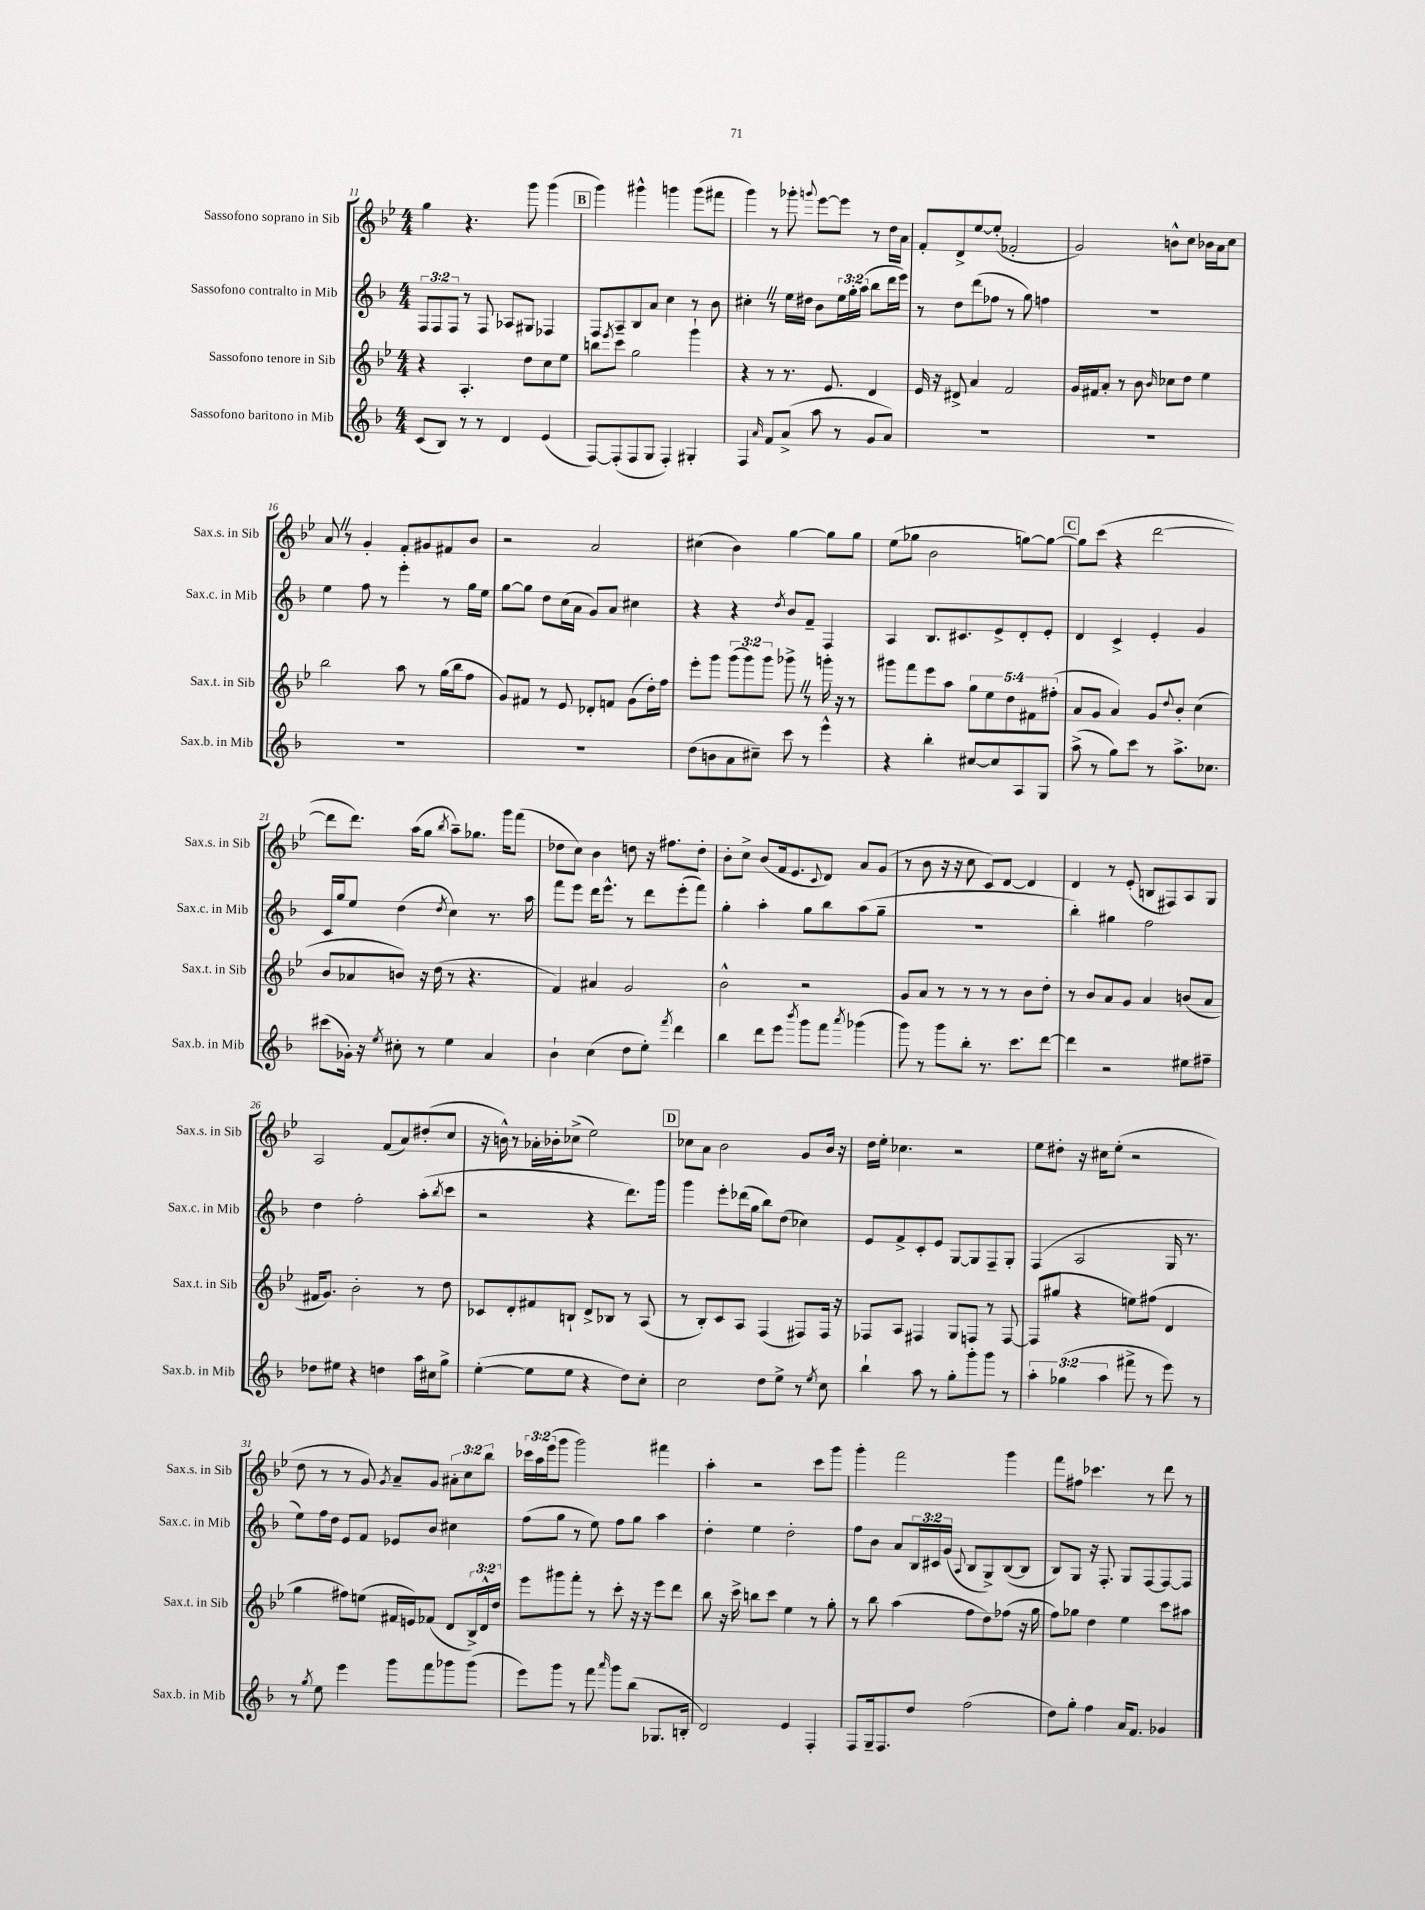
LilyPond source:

<<
\new StaffGroup <<
\new Staff = "s0" \with { instrumentName = "Sassofono soprano in Sib" shortInstrumentName = "Sax.s. in Sib" } {
    \clef treble \key bes \major \numericTimeSignature \time 4/4 \override Staff.TupletNumber.text = #tuplet-number::calc-fraction-text
    g''4 r4. g'''8 g'''4( |
    \mark \markup { \box "B" } g'''4) gis'''4-^ g'''4 g'''8( fis'''8 |
    g'''4) r8 ges'''8-. \appoggiatura { g'''8 } ees'''8~ ees'''8 r8 d''16 a'16 |
    f'8-. d'8-> ees''8~ ees''8-.( fes'2-. |
    g'2) b'8-^ c''8 bes'16 a'16 c''8 |
    a'8 \once \override BreathingSign.text = \markup { \musicglyph "scripts.caesura.straight" } \breathe r8 g'4-. f'8-. gis'8 fis'8 bes'8 |
    r2 a'2 |
    cis''4( bes'4) g''4~ g''8 g''8 |
    ees''8( ges''8 bes'2 g''8~) g''8~ |
    \mark \markup { \box "C" } g''8 c'''8( r4 d'''2~ |
    d'''8 d'''8.) a''16( g''8 \acciaccatura { bes''8 } a''8--) ges''8. g'''16 f'''8( |
    des''8 c''8) bes'4 d''8 r16 fis''8. d''8-. |
    bes'8-. c''8-> bes'8( f'16 ees'8. \appoggiatura { c'8 } d'8) a'8 g'8( |
    r8 bes'8 r16 r16 c''8 c'8) d'8~ d'4 |
    d'4 r8 ees'8-.( b8 fis8) a8 g8 |
    a2 f'8( a'8) dis''8-.( c''8 |
    r16 b'16-^) r8 aes'16-. bes'16-. ces''8->( ees''2) |
    \mark \markup { \box "D" } ces''8 a'8 bes'2 g'8 bes'16 r16 |
    d''16 ees''16-. ces''4. r2 |
    ees''8 dis''8-. r16 cis''16 ees''8-.( r2 |
    d''8 r8 r8 g'8) \acciaccatura { g'8 } a'8-- g'8 \tuplet 3/2 { ais'8-. c''8 bes''8 } |
    \tuplet 3/2 { ces'''16 a''16 ees'''16( } g'''8 g'''2) fis'''4 |
    a''4-. r2 c'''8 g'''8 |
    g'''4-. f'''2 g'''4 |
    f'''8 fis''8 ces'''4. r8 d'''8 r8 \bar "|." |
}
\new Staff = "s1" \with { instrumentName = "Sassofono contralto in Mib" shortInstrumentName = "Sax.c. in Mib" } {
    \clef treble \key f \major \numericTimeSignature \time 4/4 \override Staff.TupletNumber.text = #tuplet-number::calc-fraction-text
    \tuplet 3/2 { f8 f8 f8 } r8 f8 aes8 gis8 fes4 |
    \mark \markup { \box "B" } f8 a8-- bes8 a'8 c''4 r8 bes'8 |
    cis''4-. \once \override BreathingSign.text = \markup { \musicglyph "scripts.caesura.straight" } \breathe r8 e''16 dis''16 bes'8 \tuplet 3/2 { e''16 g''16-. a''16( } bes''8 d'''16 e'''16) |
    r8 d''8 d'''8( fes''8 r8 g''8) f''4 |
    R1 |
    e''4 f''8 r8 e'''4-. r8 g''16 e''16 |
    g''8~ g''8 d''8 c''16( a'16 g'8) a'8 cis''4 |
    r4 r4 \acciaccatura { d''8 } bes'8 f'8-- f4 |
    a4 bes8. cis'8. e'8-> d'8-. e'8-. |
    \mark \markup { \box "C" } d'4 c'4-> e'4-. g'4 |
    c'16 g''16 e''8 d''4( \acciaccatura { d''8 } c''4) r8. a''16 |
    f'''8 e'''8 d'''16 e'''8.-^ r8 d'''8 e'''8-.( f'''8) |
    g''4-. a''4-. g''8 bes''8 a''8( g''8-- |
    R1 |
    bes''4-.) gis''4 f''2 |
    d''4 f''2-. a''8-.( \acciaccatura { bes''8 } c'''8 |
    r2 r4 d'''8.) g'''16 |
    \mark \markup { \box "D" } g'''4 e'''8-. des'''16( g''16 bes''8) d''8( ces''4) |
    e'8 f'8-> c'8-. e'8 g8~ g8 f8-- g8-. |
    f4( a2 g16 r8. |
    e''8) f''16 d''16 e'8 f'8 ees'8 bes'8 cis''4 |
    f''8( g''8 r8 e''8) f''8 g''8 a''4 |
    d''4-. e''4 d''2-. |
    f''8 bes'8 a'8 \tuplet 3/2 { bes16 cis'16 g'16( } \appoggiatura { a8 } bes8 g8->) bes8~( bes8 |
    bes8) g8 r16 f8.-. g8 f8~ f8~ f8 \bar "|." |
}
\new Staff = "s2" \with { instrumentName = "Sassofono tenore in Sib" shortInstrumentName = "Sax.t. in Sib" } {
    \clef treble \key bes \major \numericTimeSignature \time 4/4 \override Staff.TupletNumber.text = #tuplet-number::calc-fraction-text
    r4 a4.-. d''8 c''8 ees''8 |
    \mark \markup { \box "B" } b''8 \acciaccatura { ees'''8 } c'''8 g''2 g'''4-! |
    r4 r8 r8. ees'8. d'4 |
    ees'16 r16 dis'8-> a'4 f'2 |
    g'16 fis'16 a'8-. r8 bes'8 \grace { bes'16 } ces''8 d''8 ees''4 |
    bes''2 a''8 r8 g''16( bes''16 f''8 |
    g'8) fis'8 r8 ees'8 des'8-. f'8 g'8( d''16-.) f''16 |
    ees'''8-. g'''8 \tuplet 3/2 { g'''8( g'''8) g'''8 } ges'''8-> \once \override BreathingSign.text = \markup { \musicglyph "scripts.caesura.straight" } \breathe r8 g'''16-. r16 r8 |
    gis'''8 f'''8 ees'''8 a''8 \tuplet 5/4 { g''8 ees''8 d''8 fis'8 fis''8-.( } |
    \mark \markup { \box "C" } a'8 g'8 a'4) g'8 \appoggiatura { d''8 } bes'8-. c''4( |
    bes'8 aes'8 b'8) r16 d''16( r8 r4. |
    f'4) ais'4 g'2 |
    bes'2-^ r2 |
    g'8 a'8 r8 r8 r8 r8 bes'8 d''8-. |
    r8 bes'8 a'8 g'8 a'4 b'8( a'8 |
    fis'16 g'8.) bes'2-. r8 d''8 |
    ces'8 d'8-. fis'8 b8-! d'8-> bes8 r8 a8( |
    \mark \markup { \box "D" } r8 bes8-.) c'8 a8 f4( fis8) fis16 r16 |
    fes8 a8 fis4 g8 f8 r8 f8~ |
    f8( gis''8 r4 e''8) fis''8( d'4 |
    g''4 fis''8) e''8( fis'16 e'16) fes'8( d'8 \tuplet 3/2 { bes16->) d'16-^ d''16 } |
    ees'''8 gis'''8 f'''8-. r8 c'''8-. r16 r16 ees'''8 d'''8 |
    bes''8 r16 c'''16-> b''8 c'''8 ees''4 r8 g''8-. |
    r8 bes''8 a''4( f''8 d''8) fes''8( r16 g''16 |
    f''8) ges''8 d''4 ees''4 c'''8 ais''8 \bar "|." |
}
\new Staff = "s3" \with { instrumentName = "Sassofono baritono in Mib" shortInstrumentName = "Sax.b. in Mib" } {
    \clef treble \key f \major \numericTimeSignature \time 4/4 \override Staff.TupletNumber.text = #tuplet-number::calc-fraction-text
    c'8( bes8) r8 r8 d'4 e'4( |
    \mark \markup { \box "B" } f8~) f8-.( f8 g8 f4-.) gis4-. |
    f4 \grace { a'16 } f'8 a'8->( a''8 r8 g'8 a'8) |
    R1 |
    R1 |
    R1 |
    R1 |
    d''8( b'8 a'8 cis''8--) c'''8 r8 e'''4-^ |
    r4 bes''4-. cis''8~ cis''8 a8 g8 |
    \mark \markup { \box "C" } a''8->( r8 g''8) c'''8 r8 a''8.-> ces''8. |
    cis'''8( ges'16-.) r16 \acciaccatura { e''8 } cis''8-. r8 e''4 a'4 |
    bes'4-! c''4( d''8 e''8-.) \acciaccatura { f'''8 } d'''4 |
    bes''4 d'''8 e'''8 \acciaccatura { bes'''8 } g'''8 f'''8 \acciaccatura { a'''8 } ges'''4( |
    g'''8) r8 g'''8 bes''8-. r8. c'''8. d'''8~ |
    d'''4 r2 eis''8 fis''8-- |
    des''8 eis''8 r4 d''4 a''16 cis''16 g''8-> |
    e''4~-.( e''8 e''8 r4 d''8) c''8-. |
    \mark \markup { \box "D" } c''2 d''8 e''8-> r8 \acciaccatura { e''8 } c''8 |
    bes''4-! a''8 r8 g''8-. g'''8-. g'''8 r8 |
    \tuplet 3/2 { a''4-. ges''4( a''4 } fis'''8-> r8 e'''8) r8 |
    r8 \acciaccatura { g''8 } e''8 e'''4 g'''8 f'''8 ges'''8 ges'''8( |
    e'''8) g'''8 r8 f'''8 \grace { a'''16 } g'''8 bes''8( ges8. b16-. |
    d'2) e'4 f4-. |
    f8 g16-- f8. d''8 f''2( |
    d''8) g''8-. f''4 a'16 f'8. ges'4 \bar "|." |
}
>>
>>
\layout { \context { \Score currentBarNumber = #11 } }
